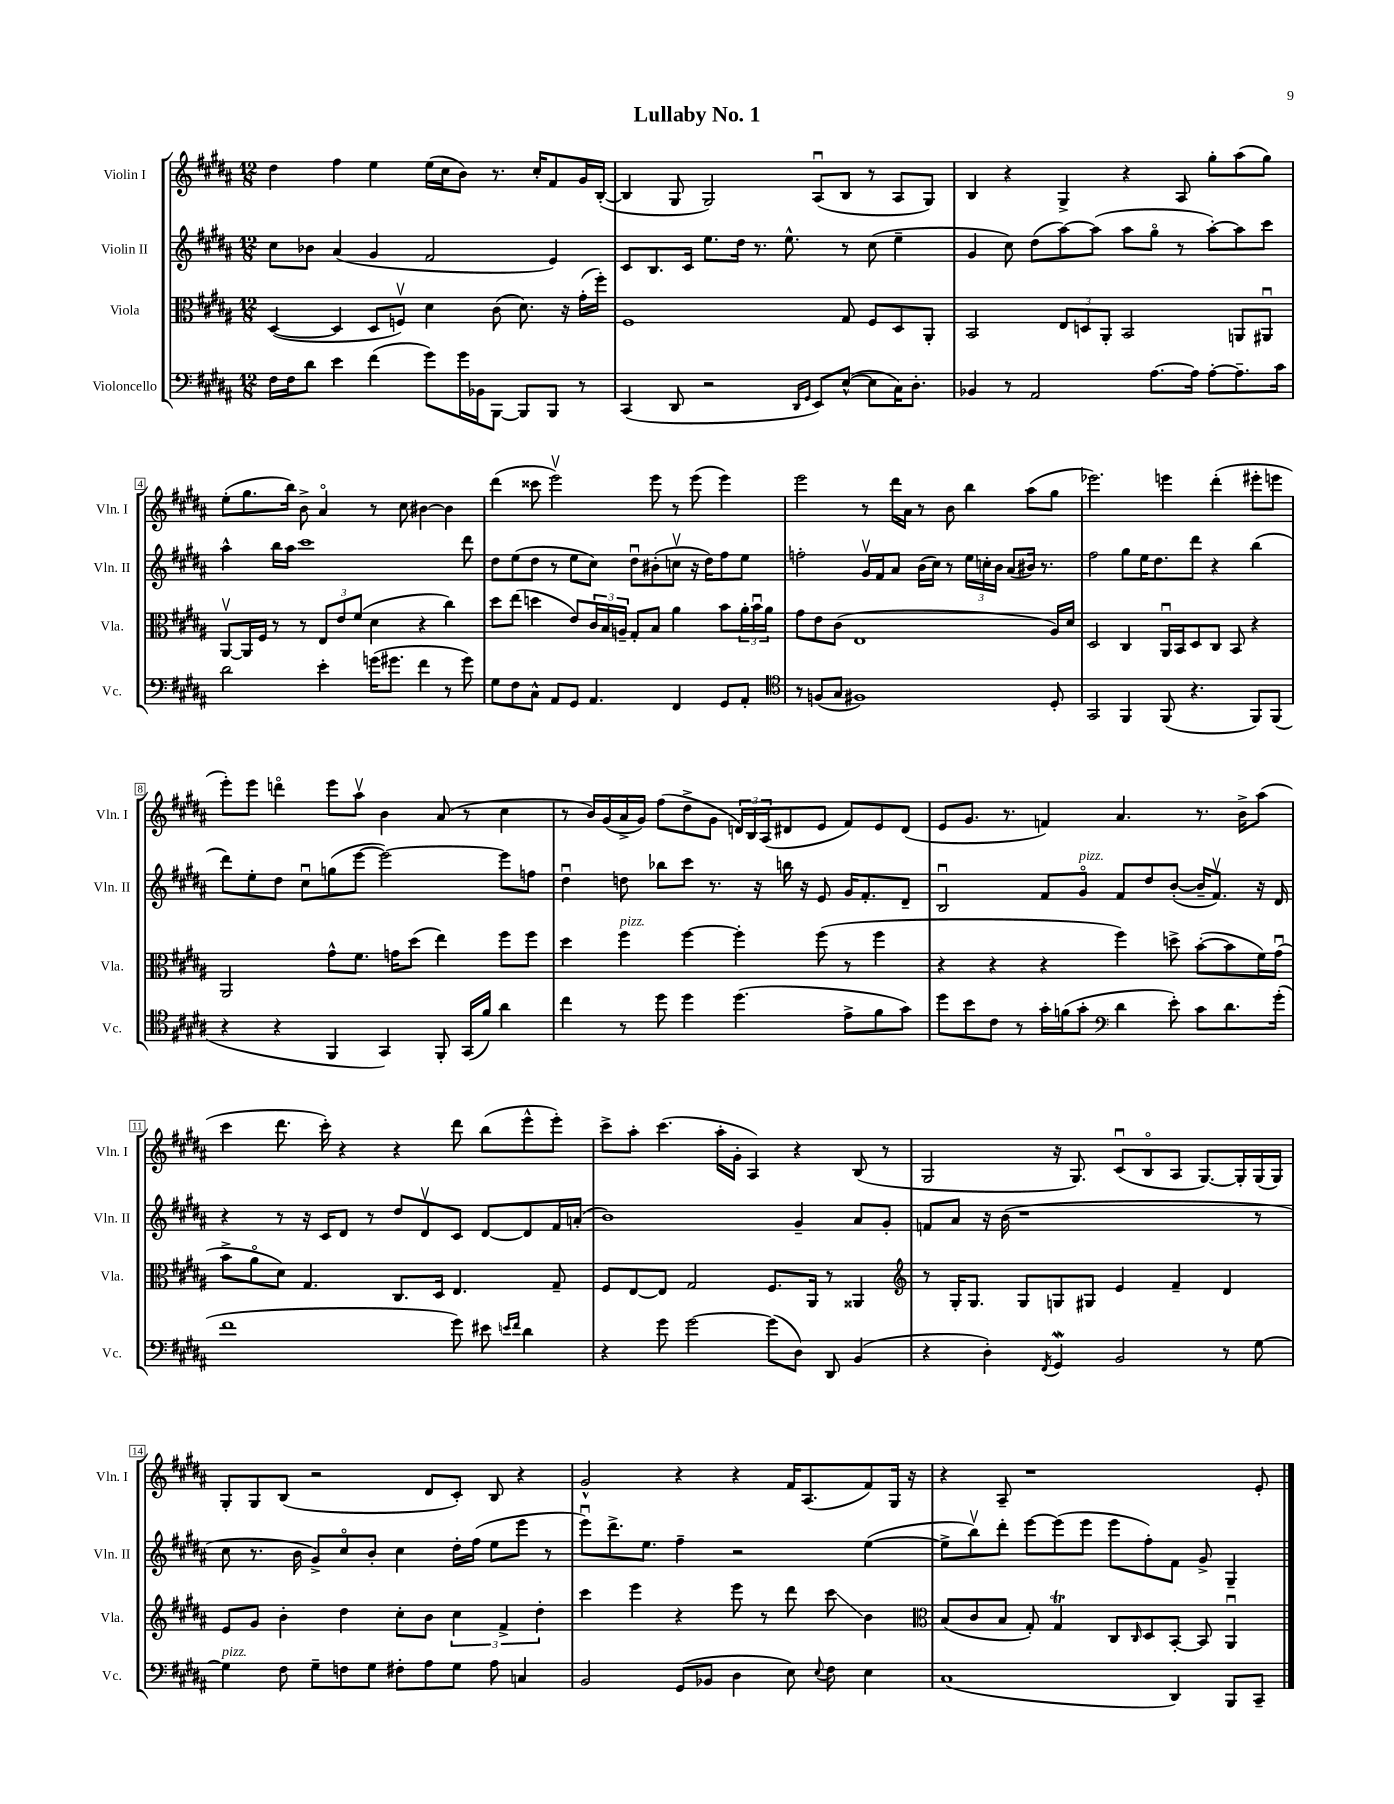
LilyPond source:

\header { title = "Lullaby No. 1" }
<<
\new StaffGroup <<
\new Staff = "s0" \with { instrumentName = "Violin I" shortInstrumentName = "Vln. I" } {
    \clef treble \key b \major \numericTimeSignature \time 12/8
    dis''4 fis''4 e''4 e''16( cis''16 b'8) r8. cis''16-. fis'8 gis'16 b16~-.( |
    b4 gis8 gis2) ais8\downbow( b8 r8 ais8 gis8) |
    b4 r4 gis4-> r4 ais8 gis''8-. ais''8( gis''8) |
    e''8-.( gis''8. b''16) b'8-> ais'4\flageolet r8 cis''8 bis'4~ bis'4 |
    dis'''4( cisis'''8 e'''2\upbow) e'''8 r8 e'''8( e'''4) |
    e'''2 r8 dis'''16 ais'16 r8 b'8 b''4 ais''8( gis''8 |
    ees'''2.) e'''4 dis'''4-.( eis'''8-. e'''8 |
    e'''8-.) e'''8 d'''4\flageolet e'''8 ais''8\upbow b'4 ais'8( r8 cis''4 |
    r8 b'16) gis'16( ais'16-> gis'16) fis''8( dis''8-> gis'8 \tuplet 3/2 { d'16) b16 ais16( } dis'8 e'8 fis'8) e'8 dis'8( |
    e'8 gis'8. r8. f'4) ais'4. r8. b'16-> ais''8( |
    cis'''4 dis'''8. cis'''16-.) r4 r4 dis'''8 b''8( e'''8-^ e'''8-.) |
    cis'''8-> ais''8-. cis'''4.( ais''16-. gis'16-. ais4) r4 b8( r8 |
    gis2 r16 gis8.) cis'8\downbow( b8\flageolet ais8 gis8.~) gis16-. gis16( gis16) |
    gis8-. gis8 b8( r2 dis'8 cis'8-.) b8 r4 |
    gis'2-^ r4 r4 fis'16 ais8.( fis'8) gis16 r16 |
    r4 ais8-- r1 e'8-. \bar "|." |
}
\new Staff = "s1" \with { instrumentName = "Violin II" shortInstrumentName = "Vln. II" } {
    \clef treble \key b \major \numericTimeSignature \time 12/8
    cis''8 bes'8 ais'4( gis'4 fis'2 e'4) |
    cis'8 b8. cis'16 e''8. dis''16 r8. e''8.-^ r8 cis''8( e''4-- |
    gis'4 cis''8) dis''8( ais''8~) ais''8( ais''8 gis''8\flageolet r8 ais''8~-.) ais''8 cis'''8 |
    ais''4-^ b''16 ais''16 cis'''1 dis'''8 |
    dis''8 e''8( dis''8 r8 e''8 cis''8) dis''8\downbow bis'8-.( c''8\upbow r16 dis''16) fis''8 e''8 |
    f''2-. gis'16\upbow fis'16 ais'8 b'16( cis''16) r8 \tuplet 3/2 { e''16 c''16-. b'16 } ais'8( bis'16) r8. |
    fis''2 gis''8 e''16 dis''8. dis'''8 r4 b''4( |
    dis'''8) e''8-. dis''8 cis''8\downbow g''8( e'''8~ e'''2~) e'''8 f''8 |
    dis''4\downbow d''8 bes''8 cis'''8 r8. r16 b''16 r16 e'8 gis'16 fis'8.-. dis'8-- |
    b2\downbow fis'8 gis'8\flageolet^\markup { \italic "pizz." } fis'8 dis''8 b'8~-.( b'16-- fis'8.\upbow) r16 dis'16 |
    r4 r8 r16 cis'16 dis'8 r8 dis''8 dis'8\upbow cis'8 dis'8~ dis'8 fis'16 a'16-.( |
    b'1) gis'4-- ais'8 gis'8-. |
    f'8 ais'8 r16 b'16( r1 r8 |
    cis''8 r8. b'16 gis'8->) cis''8\flageolet b'8-. cis''4 dis''16-. fis''16( e''8 e'''8 r8 |
    e'''8\downbow) dis'''8.-> e''8. fis''4-- r2 e''4~( |
    e''8-> b''8\upbow) dis'''8-. e'''8~ e'''8( e'''8 e'''8 fis''8-.) fis'8 gis'8-> gis4-- \bar "|." |
}
\new Staff = "s2" \with { instrumentName = "Viola" shortInstrumentName = "Vla." } {
    \clef alto \key b \major \numericTimeSignature \time 12/8
    dis4~( dis4 dis8 f8\upbow) dis'4 cis'8( dis'8.) r16 gis'16-.( fis''16-.) |
    fis1 gis8 fis8 dis8 ais,8-. |
    b,2 \tuplet 3/2 { e8 d8 ais,8-. } b,2 a,8 ais,8\downbow |
    ais,8~\upbow ais,16 fis16 r8 r8 \tuplet 3/2 { e8 e'8 fis'8( } dis'4 r4 cis''4) |
    dis''8 e''8( d''4 e'8) \tuplet 3/2 { cis'16 b16 a16-- } gis8-. b8 ais'4 b'8 \tuplet 3/2 { ais'16-. b'16\downbow ais'16 } |
    gis'8 e'8 cis'8( e1 ais16) dis'16 |
    dis2 cis4 ais,16\downbow b,16 dis8 cis8 b,8 r4 |
    ais,2 gis'8-^ fis'8. g'16 dis''8( e''4) fis''8 fis''8 |
    dis''4 fis''4^\markup { \italic "pizz." } fis''4~ fis''4-. fis''8( r8 fis''4 |
    r4 r4 r4 fis''4) d''8-> b'8~-.( b'8 fis'16) gis'16\downbow( |
    b'8-> ais'8\flageolet dis'8) gis4. cis8. dis16 e4. gis8-- |
    fis8 e8~ e8 gis2 fis8. ais,16 r8 aisis,4 |
    \clef treble r8 gis16-. gis8. gis8 g8 gis8 e'4 fis'4-- dis'4 |
    e'8 gis'8 b'4-. dis''4 cis''8-. b'8 \tuplet 3/2 { cis''4 fis'4-> dis''4-. } |
    cis'''4 e'''4 r4 e'''8 r8 dis'''8 cis'''8\glissando b'4 |
    \clef alto b8( cis'8 b8 gis8-.) gis4\trill cis8 \grace { cis16 } dis8 b,8~-. b,8 ais,4\downbow \bar "|." |
}
\new Staff = "s3" \with { instrumentName = "Violoncello" shortInstrumentName = "Vc." } {
    \clef bass \key b \major \numericTimeSignature \time 12/8
    fis16 fis16 dis'8 e'4 fis'4( gis'8) gis'16 bes,16 b,,8~ b,,8 b,,8 r8 |
    cis,4( dis,8 r2 \grace { dis,16 gis,16 } e,8) e8~-^( e8 cis16) dis8.-. |
    bes,4 r8 ais,2 ais8.~ ais16 ais8~-. ais8.-- cis'16 |
    dis'2 e'4-. g'16( gis'8. fis'4 r8 gis'8) |
    gis8 fis8 cis8-^ ais,8 gis,8 ais,4. fis,4 gis,8 ais,8-. |
    \clef tenor r8 f8( gis8 fis1) dis8-. |
    gis,2 fis,4 fis,8( r4. fis,8) fis,8( |
    r4 r4 fis,4 gis,4) fis,8-. gis,16( fis'16) ais'4 |
    cis''4 r8 dis''8 dis''4 dis''4.( e'8-> fis'8 gis'8) |
    dis''8 b'8 cis'8 r8 gis'16-. f'16( gis'8-. \clef bass dis'4 e'8-.) cis'8 dis'8. gis'16-.( |
    fis'1 gis'8) eis'8 \grace { e'16 fis'16 } dis'4 |
    r4 gis'8 gis'2~ gis'8( dis8) dis,8 b,4( |
    r4 dis4-.) \acciaccatura { fis,8 } gis,4\mordent b,2 r8 gis8~ |
    gis4^\markup { \italic "pizz." } fis8 gis8-- f8 gis8 fis8-. ais8 gis8 ais8 c4 |
    b,2 gis,8( bes,8 dis4 e8) \appoggiatura { e8 } fis8 e4 |
    cis1( dis,4) b,,8 cis,8-- \bar "|." |
}
>>
>>
\layout { \context { \Score \override BarNumber.stencil = #(make-stencil-boxer 0.1 0.3 ly:text-interface::print) } }
